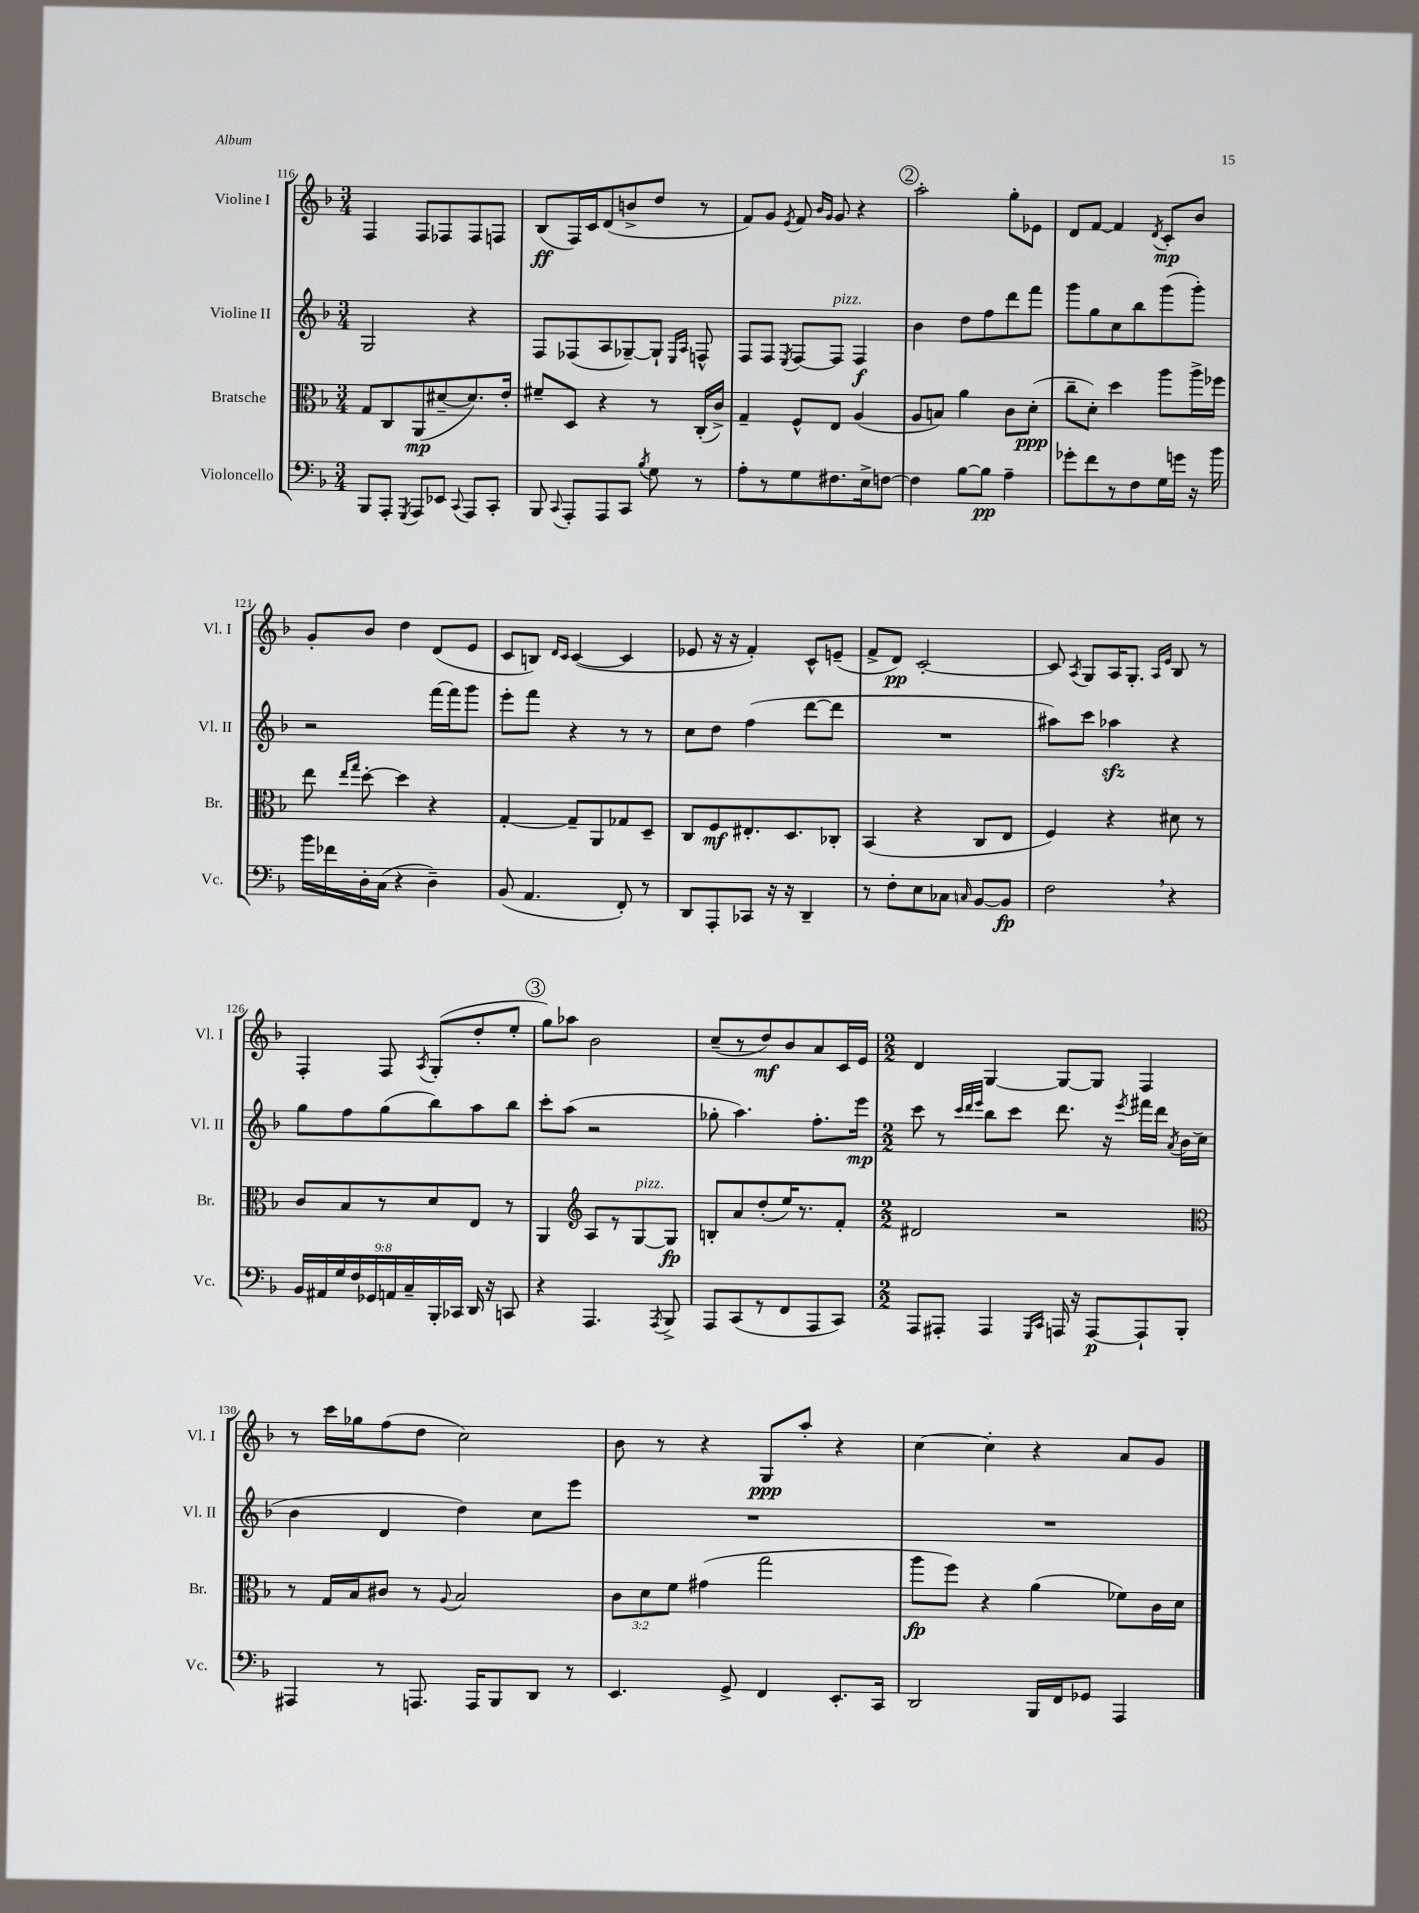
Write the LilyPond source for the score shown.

<<
\new StaffGroup <<
\new Staff = "s0" \with { instrumentName = "Violine I" shortInstrumentName = "Vl. I" } {
    \clef treble \key f \major \numericTimeSignature \time 3/4
    \autoBeamOff f4 f8[ fes8 fes8 f8] |
    bes8[\ff( f16) c'16 d'8( b'8-> d''8] r8 |
    f'8[) g'8] \acciaccatura { e'8 } f'8 \grace { bes'16[ g'16] } g'8 r4 |
    \mark \markup { \circle "2" } a''2-. g''8[-. ees'8] |
    d'8[ f'8]~ f'4 \acciaccatura { d'8 } c'8[-.\mp bes'8] |
    g'8[-. bes'8] d''4 d'8[( e'8] |
    c'8[ b8]) \grace { d'16[ c'16] } c'4~( c'4 |
    ees'8 r16 r16 f'4-.) c'8[-^ e'8]--( |
    f'8[-> d'8]\pp) c'2~-. |
    c'8 \acciaccatura { a8 } g8[ a16 g8.]-. \grace { a16[ e'16] } bes8 r8 |
    f4-. f8 \acciaccatura { a8 } g8[-.( d''8-. e''8]-. |
    \mark \markup { \circle "3" } g''8[) aes''8] bes'2 |
    c''8[--( r8 d''8\mf) bes'8 a'8 c'16 e'16] |
    \numericTimeSignature \time 2/2 d'4 g4~ g8[~ g8] f4 |
    r8 c'''16[ ges''16 f''8( d''8] c''2) |
    bes'8 r8 r4 g8[\ppp a''8]-. r4 |
    c''4~ c''4-. r4 a'8[ g'8] \bar "|." |
}
\new Staff = "s1" \with { instrumentName = "Violine II" shortInstrumentName = "Vl. II" } {
    \clef treble \key f \major \numericTimeSignature \time 3/4
    \autoBeamOff g2 r4 |
    f8[ fes8( a8 ges8~--) ges8]-! \grace { e16[ a16] } f8-^ |
    f8[ f8] \acciaccatura { e8 } f8[~ f8]^\markup { \italic "pizz." } f4\f |
    \mark \markup { \circle "2" } bes'4 d''8[ f''8 d'''8 f'''8] |
    g'''8[ g''8 c''8 bes''8 g'''8( g'''8]-.) |
    r2 f'''16[~ f'''16 g'''8] |
    e'''8[-. f'''8] r4 r8 r8 |
    c''8[ d''8] f''4( d'''8[~ d'''8] |
    R2. |
    ais''8[) c'''8] aes''4\sfz r4 |
    g''8[ f''8 g''8( bes''8) a''8 bes''8] |
    \mark \markup { \circle "3" } c'''8[-. a''8]( r2 |
    ges''8-. a''4.) f''8.[-. e'''16]\mp |
    \numericTimeSignature \time 2/2 c'''8 r8 \grace { c'''32[ d'''32 e'''32] } bes''8[ c'''8] d'''8. r16 \acciaccatura { e'''8 } fis'''16[ d'''16] \acciaccatura { a'8 } bes'16[ c''16]( |
    bes'4 d'4 d''4) c''8[ e'''8] |
    R1 |
    R1 \bar "|." |
}
\new Staff = "s2" \with { instrumentName = "Bratsche" shortInstrumentName = "Br." } {
    \clef alto \key f \major \numericTimeSignature \time 3/4 \override Staff.TupletNumber.text = #tuplet-number::calc-fraction-text
    \autoBeamOff g8[ c8 a,8\mp( dis'8~-- dis'8.) e'16]-. |
    fis'8[-- d8] r4 r8 c16[-.( c'16]->) |
    g4-- f8[-^ e8] a4( |
    \mark \markup { \circle "2" } a8[ b8]) a'4 c'8[ d'8]-.\ppp( |
    c''8[-- d'8]-.) d''4 a''8[ a''16-> fes''16] |
    e''8 \grace { e''16[ g''16] } d''8~-. d''4 r4 |
    g4~-. g8[-- a,8 ges8 d8]-- |
    c8[ f8\mf eis8.-. d8. ces8]-. |
    bes,4( r4 c8[ e8] |
    f4) r4 dis'8 r8 |
    c'8[ bes8 r8 d'8 e8] r8 |
    \mark \markup { \circle "3" } a,4 \clef treble a8[ r8 g8~^\markup { \italic "pizz." } g8]\fp |
    b8[-. a'8 d''8-.( e''16) r8. f'8]-. |
    \numericTimeSignature \time 2/2 dis'2 r2 |
    \clef alto r8 g16[ bes16 cis'8] r8 \appoggiatura { a8 } bes2 |
    \tuplet 3/2 { c'8[ d'8 f'8] } gis'4( g''2 |
    a''8[\fp f''8]) r4 a'4( fes'8[) c'16 d'16] \bar "|." |
}
\new Staff = "s3" \with { instrumentName = "Violoncello" shortInstrumentName = "Vc." } {
    \clef bass \key f \major \numericTimeSignature \time 3/4 \override Staff.TupletNumber.text = #tuplet-number::calc-fraction-text
    \autoBeamOff bes,,8[ a,,8]-. \acciaccatura { g,,8 } a,,8[ ees,8] \appoggiatura { c,8 } a,,8[ c,8]-. |
    bes,,8 \appoggiatura { c,8 } a,,8[-. a,,8 c,8] \acciaccatura { bes8 } g8 r8 |
    a8[-. r8 g8 fis8. e16-> f8]~ |
    \mark \markup { \circle "2" } f4 bes8[~ bes8]\pp a4-- |
    ges'8[-. f'8 r8 f8 g16 g'16] r16 bes'16 |
    bes'16[ fes'16 d16-. c16]( r4 d4--) |
    bes,8( a,4. f,8-.) r8 |
    d,8[ a,,8-. ces,8] r16 r16 d,4-- |
    r8 f8[-. e8 ces8] \grace { c16 } bes,8[~ bes,8]\fp |
    f2 \breathe r4 |
    \tuplet 9/8 { bes,16[ ais,16 g16 f16 ges,16 a,16 c16-- bes,,16-. ces,16] } d,16 r16 c,8 |
    \mark \markup { \circle "3" } r4 a,,4. \acciaccatura { a,,8 } bes,,8-> |
    a,,8[ c,8( r8 f,8 a,,8 c,8]) |
    \numericTimeSignature \time 2/2 a,,8[ ais,,8]-. ais,,4 \grace { g,,16[ c,16] } a,,16 r16 a,,8[~\p a,,8-! bes,,8]-. |
    ais,,4 r8 a,,8. a,,16[ bes,,8 d,8] r8 |
    e,4. g,8-> f,4 e,8.[-. c,16] |
    d,2 bes,,16[ f,16 ges,8] a,,4 \bar "|." |
}
>>
>>
\layout { \context { \Score currentBarNumber = #116 } }
